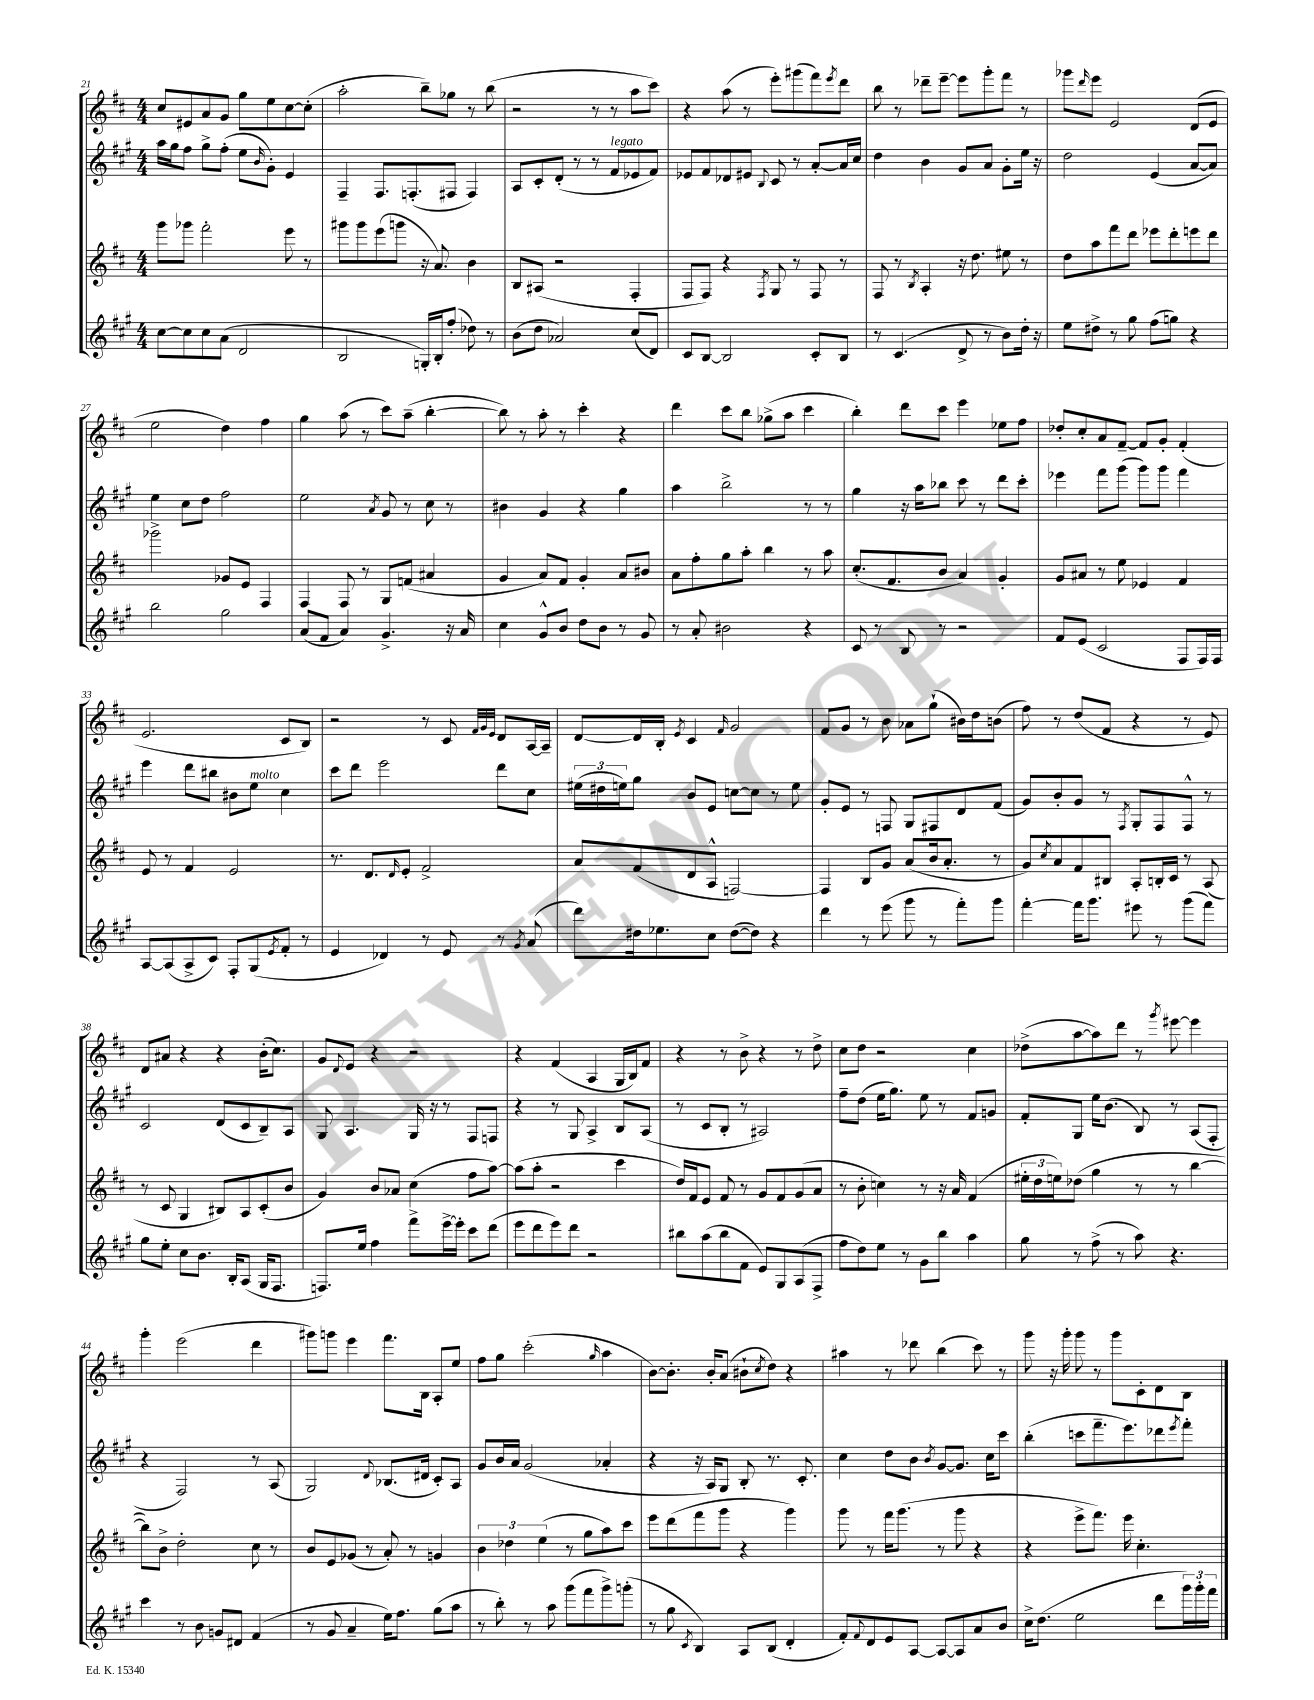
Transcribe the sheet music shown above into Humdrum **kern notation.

**kern	**kern	**kern	**kern
*staff4	*staff3	*staff2	*staff1
*clefG2	*clefG2	*clefG2	*clefG2
*k[f#c#g#]	*k[f#c#]	*k[f#c#g#]	*k[f#c#]
*M4/4	*M4/4	*M4/4	*M4/4
[8cc#	8ggg	16aa	8cc#
.	.	16gg#	.
8cc#]	8ggg-	8ff#	8e#
8cc#	2fff#'	8gg#^	8a
(8a	.	(8ff#'	8g
2d	.	8ee	8gg
.	.	16qqb	.
.	.	8g#')	8ee
.	8eee	4e	[8cc#
.	8r	.	(8cc#']
=	=	=	=
2B	8ggg#	4F#~	2aa'
.	8ggg#	.	.
.	(8eee	8.F#	.
.	8ggg	.	.
.	.	(8.F'	.
16G')	16r	.	8bb~)
16B'	8.a)	.	.
(8ff#'	.	8F#	8gg-
8dd-)	4b	4F#)	8r
8r	.	.	(8bb
=	=	=	=
(8b	8B	8A	2r
8dd	(8A#	8c#'	.
2a-)	2r	(8d'	.
.	.	8r	.
.	.	8r	8r
.	.	8f#	8r
(8cc#	4F#'	8e-	8aa
8d)	.	8f#)	8ccc#)
=	=	=	=
8c#	8F#	8e-	4r
[8B	8F#)	8f#	.
2B]	4r	8d-	(8aa
.	.	8e#	8r
.	8qF#	8qqB	.
.	8G	8c#	8eee')
.	8r	8r	(8ggg#
8c#'	8F#	[8a'	8fff#)
.	.	.	8qeee
8B	8r	16a]	8ddd
.	.	16cc#	.
=	=	=	=
8r	8F#	4dd	8bb
(4.c#	8r	.	8r
.	8qB	.	.
.	4A'	4b	8ddd-~
.	.	.	[8eee~
8d^	16r	8g#	8eee]
.	8.dd	.	.
8r	.	8a	8ggg'
8b)	8ee#	8g#'	8fff#
16dd'	8r	16ee	8r
16r	.	16r	.
=	=	=	=
8ee	8dd	2dd	8ggg-
.	.	.	16qqddd
8dd#^	8aa	.	8eee
8r	8fff#	.	2e
8gg#	8ddd	.	.
(8ff#	8eee-	(4e	.
8gg)	8ddd'	.	.
4r	8eee	[8a	(8d
.	8ddd	8a])	8e
=	=	=	=
2bb	2ggg-^	4ee	2ee
.	.	8cc#	.
.	.	8dd	.
2gg#	8g-	2ff#	4dd)
.	8e	.	.
.	4F#	.	4ff#
=	=	=	=
(8a	4F#	2ee	4gg
8f#	.	.	.
4a)	8F#	.	(8aa
.	8r	.	8r
.	.	8qa	.
4.g#^	8G	8g#	8ccc#)
.	(8f	8r	(8aa~
.	4a#	8cc#	[4bb'
16r	.	8r	.
16a	.	.	.
=	=	=	=
4cc#	4g	4b#	8bb])
.	.	.	8r
8g#^^	8a)	4g#	8aa'
8b	8f#	.	8r
8dd	4g'	4r	4ccc#'
8b	.	.	.
8r	8a	4gg#	4r
8g#	8b#	.	.
=	=	=	=
8r	8a	4aa	4ddd
8a'	8ff#'	.	.
2b#	8gg	2bb^	8ccc#
.	8aa'	.	8bb
.	4bb	.	(8gg-^
.	.	.	8aa
4r	8r	8r	4ccc#
.	8aa	8r	.
=	=	=	=
8c#	(8.cc#'	4gg#	4bb')
8r	.	.	.
.	8.f#	.	.
8B	.	16r	8ddd
.	.	16aa	.
8r	8b	8bb-	8ccc#
2r	4a)	8ccc#	4eee
.	.	8r	.
.	4g'	8ddd	8ee-
.	.	8ccc#'	8ff#
=	=	=	=
8f#	8g	4eee-	8dd-'
(8e	8a#	.	8cc#'
2c#	8r	8fff#	8a
.	8ee	(8ggg#	[8f#~
.	4e-	8ggg#)	8f#]
.	.	8ggg#	8g'
8F#	4f#	4fff#	(4f#'
16F#)	.	.	.
16F#	.	.	.
=	=	=	=
[8A	8e	4eee	2.e
(8A]	8r	.	.
8A^	4f#	8ddd	.
8c#)	.	8bb#	.
8F#'	2e	8b#	.
(8G#	.	8ee	.
8qe	.	.	.
8f#'	.	4cc#	8c#
8r	.	.	8B)
=	=	=	=
4e	8.r	8ccc#	2r
.	.	8ddd	.
.	8.d	.	.
4d-)	.	2eee	.
.	16qqd	.	.
.	8e'	.	.
8r	2f#^	.	8r
8e	.	.	8c#
.	.	.	32qqf#
.	.	.	32qqg
.	.	.	32qqe
8r	.	8ddd	8d
8qg#	.	.	.
(8a	.	8cc#	[16A
.	.	.	16A~]
=	=	=	=
8ddd)	8a	(24ee#	[8d
.	.	24dd#	.
.	.	24ee)	.
16dd#	(8f#	8gg#	16d]
8.ee-	.	.	16B'
.	.	.	8qe
.	8d	8b	4c#
8cc#	8A^^	8e	.
.	.	.	16qqf#
([8dd#	[2F)	[8cc	2g
8dd#])	.	8cc]	.
4r	.	8r	.
.	.	8ee	.
=	=	=	=
4ddd	4F]	8g#'	8f#
.	.	8e	8g
8r	8B	8r	8r
(8eee	8g	8F	8b
8ggg#	(8a	8G#	8a-
8r	16b	8F#	(8gg`
.	8.a'	.	.
8fff#')	.	8d	16b#)
.	.	.	16dd
8ggg#	8r	(8f#	(8b
=	=	=	=
[4fff#'	8g)	8g#)	8ff#)
.	8qcc#	.	.
.	8a	8b'	8r
16fff#]	8f#	8g#	(8dd
8.ggg#	.	.	.
.	8B#	8r	8f#
.	.	8qF#	.
8eee#	8A'	8G#'	4r
8r	16B'	8F#	.
.	16c#	.	.
(8ggg#	8r	8F#^^	8r
8fff#)	(8A	8r	8e)
=	=	=	=
8gg#	8r	2c#	8d
8ee'	8c#	.	8a#
8cc#	4G	.	4r
8.b	.	.	.
.	8B#)	(8d	4r
16B'	.	.	.
(8A	8A	8c#	.
16G#	(8c#'	8B~)	(16b'
8.F#	.	.	8.cc#)
.	8b	8A	.
=	=	=	=
8.F)	4g)	8G#	8g
.	.	.	8qqd
.	.	4.A	8e
16ee	.	.	.
4ff#	8b	.	4r
.	8a-	.	.
8fff#^	(4cc#	16G#	2r
.	.	16r	.
[16eee^	.	8r	.
16eee']	.	.	.
8ccc#	8ff#	8F#	.
(8ddd	[8aa)	8F	.
=	=	=	=
8eee	(8aa]	4r	4r
8ddd	8aa'	.	.
8eee)	2r	8r	(4f#
8ddd	.	8G#	.
2r	.	4A^	4A
.	4ccc#	8B	16G
.	.	.	16B)
.	.	(8A	8f#
=	=	=	=
8bb#	16dd)	8r	4r
.	16f#	.	.
(8aa	8e	8c#	.
8bb#	8f#	8B'	8r
8f#	8r	8r	8b^
8e)	8g	2A#)	4r
8G#	8f#	.	.
(8A	(8g	.	8r
8F#^	8a	.	8dd^
=	=	=	=
8ff#	8r	8ff#~	8cc#
8dd)	8b'	(8dd	8dd
8ee	4cc)	16ee	2r
.	.	8.gg#)	.
8r	.	.	.
8g#	8r	8ee	.
8bb	16r	8r	.
.	16a	.	.
4aa	(4f#	8f#	4cc#
.	.	8g	.
=	=	=	=
8gg#	24ee#'	8f#'	(8dd-^
.	24dd	.	.
.	24ee)	.	.
8r	(8dd-	8G#	[8aa
(8ff#^	4gg	16ee	8aa])
.	.	(8.b	.
8r	.	.	8ddd
8aa)	8r	8B)	8r
.	.	.	8qggg
4.r	8r	8r	[8eee#
.	[4bb	(8A	4eee#]
.	.	8F#'	.
=	=	=	=
4ccc#	8bb])	4r	4ggg'
.	8b^	.	.
8r	2dd'	2F#)	(2eee
8b	.	.	.
8g	.	.	.
8d#	.	.	.
(4f#	8cc#	8r	4ddd
.	8r	(8A	.
=	=	=	=
8r	8b	2G#)	8ggg#)
8g#	8e	.	8ggg
4a~	(8g-	.	4eee
.	8r	.	.
.	.	8qqd	.
16ee)	8a')	(8.B-	8.fff#
8.ff#	.	.	.
.	8r	.	.
.	.	16d#	16B
(8gg#	4g	8c#')	8A'
8aa	.	8A	8ee
=	=	=	=
8r	6b	8g#	8ff#
8bb')	.	16b	8gg
.	6dd-	.	.
.	.	16a	.
8r	.	(2g#	(2ccc#'
.	(6ee	.	.
8aa	.	.	.
(8ggg#	8r	.	.
8fff#	8gg	.	.
.	.	.	16qqgg
8ggg#^)	8aa)	4a-'	4aa
(8ggg'	8ccc#	.	.
=	=	=	=
8r	8eee	4r	[8b)
8gg#	(8ddd	.	8.b']
8qc#	.	.	.
4B)	8fff#	16r	.
.	.	16A)	16b'
.	8ggg	8G#	(8a
8A	4r	8B'	8b#`
.	.	.	8qcc#
(8B	.	8.r	8dd)
4d'	4ggg)	.	4r
.	.	8.c#'	.
=	=	=	=
8f#')	8ggg	4cc#	4aa#
8qqf#	.	.	.
8d	8r	.	.
8e	16fff#	8dd	8r
.	(8.ggg	.	.
[8A	.	8b	8ddd-
.	.	8qb	.
8A_	8r	[8g#	(4bb
8A]	8ggg	8.g#]	.
8a	4r	.	8ccc#)
.	.	16cc#	.
8b	.	8ccc#	8r
=	=	=	=
16cc#^	4r	(4bb'	8ggg
(8.dd	.	.	.
.	.	.	16r
.	.	.	16ggg'
2ee	8eee^	8ccc	8ggg
.	8.fff#)	8.fff#~	8r
.	.	.	8ggg
.	16eee	8.eee)	.
.	4.cc#'	.	8c#'
8ddd	.	8ddd-	8d
.	.	8qeee	.
24ggg#)	.	8fff#'	8B
24ggg#'	.	.	.
24fff#	.	.	.
==	==	==	==
*-	*-	*-	*-
